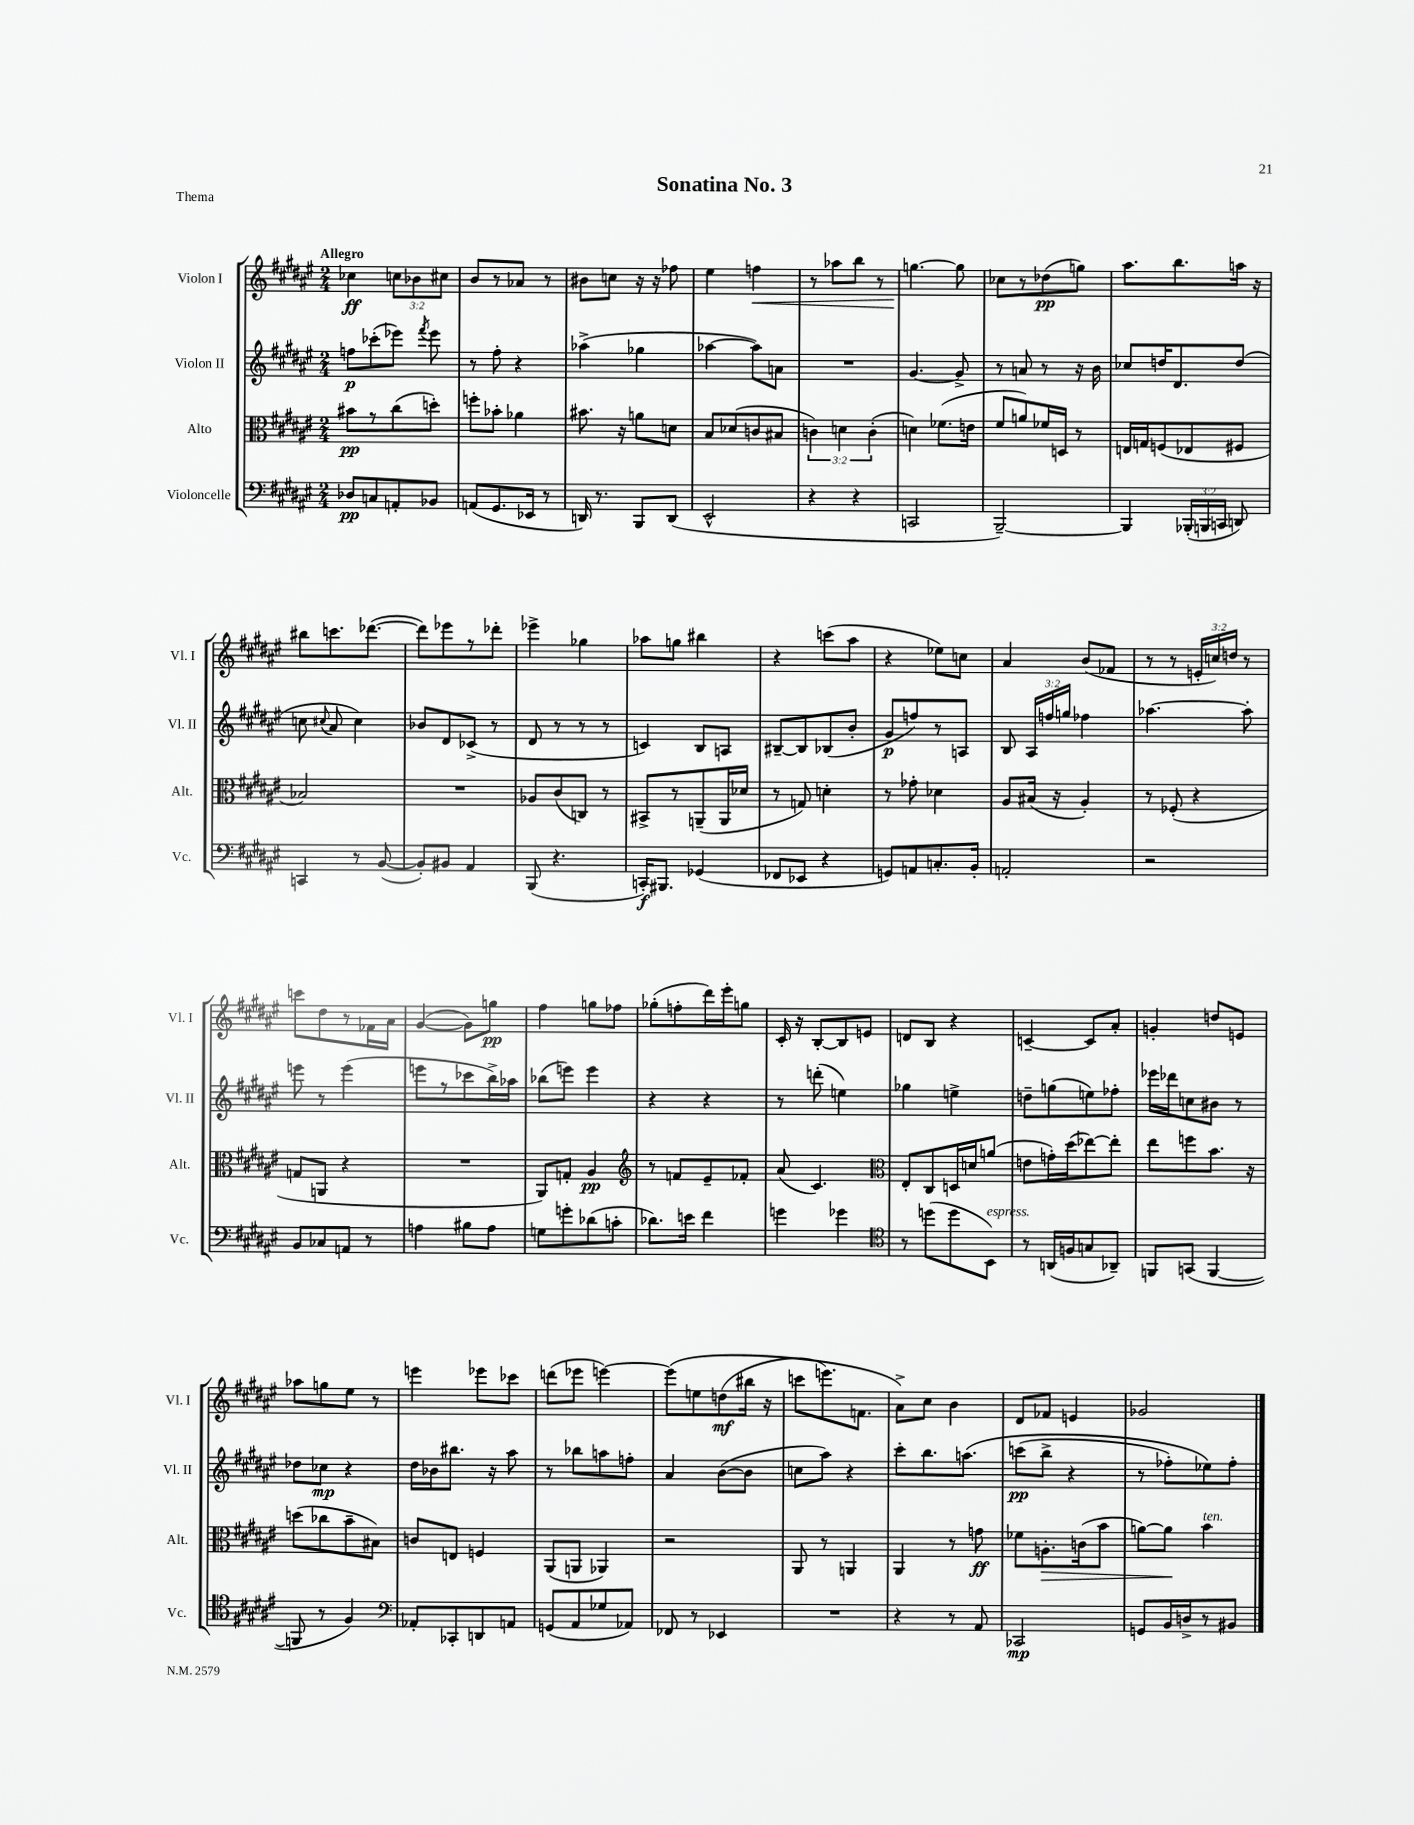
\header { title = "Sonatina No. 3" piece = "Thema" }
<<
\new StaffGroup <<
\new Staff = "s0" \with { instrumentName = "Violon I" shortInstrumentName = "Vl. I" } {
    \clef treble \key fis \major \numericTimeSignature \time 2/4 \override Staff.TupletNumber.text = #tuplet-number::calc-fraction-text \tempo "Allegro"
    \autoBeamOff ces''4\ff \tuplet 3/2 { c''8[ bes'8 cis''8] } |
    b'8[ r8 aes'8] r8 |
    bis'8[ c''8] r16 r16 fes''8 |
    eis''4 f''4\< |
    r8 aes''8[ b''8] r8 |
    g''4.~\! g''8 |
    ces''8[ r8 des''8\pp( g''8]) |
    ais''8.[ b''8. a''16] r16 |
    bis''8[ c'''8. des'''8.]~( |
    des'''8[) ees'''8 r8 des'''8]-. |
    ees'''4-> ges''4 |
    aes''8[ g''8] bis''4 |
    r4 c'''8[( ais''8] |
    r4 ees''8[) c''8] |
    ais'4 b'8[( fes'8] |
    r8 r8 \tuplet 3/2 { e'16[-. c''16) d''16] } r8 |
    c'''8[ dis''8 r8 fes'16 ais'16] |
    gis'4~( gis'8[) g''8]\pp |
    fis''4 g''8[ fes''8] |
    ges''8[-.( f''8-. dis'''16) eis'''16-. g''8] |
    cis'16-. r16 b8[~-. b8 e'8] |
    d'8[ b8] r4 |
    c'4~-- c'8[ ais'8]-. |
    g'4-. d''8[ e'8] |
    aes''8[ g''8 eis''8] r8 |
    e'''4 ees'''8[ ces'''8] |
    d'''8[( ees'''8] e'''4~) |
    e'''8[\( e''8 d''8\mf( bis''16] r16 |
    c'''8[ e'''8.) f'8.] |
    ais'8[->\) cis''8] b'4 |
    dis'8[ fes'8] e'4 |
    ges'2 \bar "|." |
}
\new Staff = "s1" \with { instrumentName = "Violon II" shortInstrumentName = "Vl. II" } {
    \clef treble \key fis \major \numericTimeSignature \time 2/4 \override Staff.TupletNumber.text = #tuplet-number::calc-fraction-text
    \autoBeamOff f''8[\p ces'''8-.( ees'''8]) \acciaccatura { fis'''8 } ees'''8 |
    r8 fis''8-. r4 |
    aes''4->( ges''4 |
    aes''4~ aes''8[) a'8] |
    R2 |
    gis'4.~ gis'8-> |
    r8 a'8 r8 r16 b'16 |
    ces''8[ d''16 dis'8. d''8]( |
    c''8 \appoggiatura { cis''8 } ais'8 cis''4) |
    bes'8[ dis'8 ces'8]->( r8 |
    dis'8 r8 r8 r8 |
    c'4) b8[ a8] |
    bis8[~-- bis8 bes8( b'8]-. |
    gis'8[\p f''8) r8 a8] |
    b8 \tuplet 3/2 { ais16[ f''16 g''16] } fes''4 |
    aes''4.~ aes''8-. |
    e'''8 r8 e'''4( |
    e'''8[ r8 ces'''8 b''16->) aes''16] |
    bes''8[( e'''8]) e'''4 |
    r4 r4 |
    r8 d'''8-.( e''4) |
    ges''4 e''4-> |
    d''8[-- g''8( e''8) fes''8]-. |
    ees'''16[ des'''16 c''8 bis'8] r8 |
    des''8[ ces''8]\mp r4 |
    dis''16[ bes'16 bis''8.] r16 ais''8 |
    r8 bes''8[ a''8 f''8]-. |
    ais'4 b'8[~( b'8] |
    c''8[ ais''8]) r4 |
    cis'''8[-. b''8. a''8.]\( |
    c'''8[\pp( b''8]-> r4 |
    r8 fes''8[-.) ees''8\) fes''8]-. \bar "|." |
}
\new Staff = "s2" \with { instrumentName = "Alto" shortInstrumentName = "Alt." } {
    \clef alto \key fis \major \numericTimeSignature \time 2/4 \override Staff.TupletNumber.text = #tuplet-number::calc-fraction-text
    \autoBeamOff bis'8[\pp r8 cis''8( d''8]-.) |
    f''8[-. bes'8]-. aes'4 |
    bis'8. r16 a'8[ d'8] |
    b8[ des'8( c'8 bis8] |
    \tuplet 3/2 { c'4) d'4 c'4-.( } |
    d'4) fes'8.[( e'16] |
    fis'8[ a'8) fes'16 d16] r8 |
    e16[ g16 f8( ees8 fis8] |
    bes2) |
    R2 |
    aes8[ cis'8( c8]) r8 |
    bis,8[-> r8 a,8--( a,16 des'16] |
    r8 g8) d'4-. |
    r8 ges'8-. des'4 |
    ais8[ bis16]( r16 ais4-.) |
    r8 fes8-.( r4 |
    g8[ a,8] r4 |
    R2 |
    ais,8[) g8]-. ais4\pp |
    \clef treble r8 f'8[ eis'8-- fes'8]-. |
    ais'8( cis'4.) |
    \clef alto eis8[-. cis8 d16 d'16 a'8]( |
    e'8[ g'16-.) dis''16( ees''8~) ees''8]-. |
    eis''8[ f''8 b'8.] r16 |
    d''8[( ces''8 b'8-- bis8]) |
    c'8[ e8] f4 |
    ais,8[( a,8] aes,4) |
    r2 |
    ais,8 r8 a,4 |
    ais,4 r8 g'8\ff |
    fes'8[ a8.-.\> c'16( b'8] |
    a'8[~) a'8]\! b'4^\markup { \italic "ten." } \bar "|." |
}
\new Staff = "s3" \with { instrumentName = "Violoncelle" shortInstrumentName = "Vc." } {
    \clef bass \key fis \major \numericTimeSignature \time 2/4 \override Staff.TupletNumber.text = #tuplet-number::calc-fraction-text
    \autoBeamOff des8[\pp c8 a,8-. bes,8] |
    a,8[( gis,8. ees,16] r8 |
    d,16) r8. b,,8[ d,8]( |
    eis,2-^ |
    r4 r4 |
    c,2 |
    b,,2~--) |
    b,,4 \tuplet 3/2 { bes,,16[-.( b,,16 c,16] } d,8) |
    c,4 r8 b,8~( |
    b,8[-.) bis,8] ais,4 |
    b,,8( r4. |
    c,16[-.\f) bis,,8.] ges,4( |
    fes,8[ ees,8] r4 |
    g,8[) a,8 c8.-. b,16]-. |
    a,2-. |
    r2 |
    b,8[ ces8 a,8] r8 |
    a4 bis8[ a8] |
    g8[ g'8-. des'8( c'8]-. |
    des'8.[) e'16] fis'4 |
    g'4 ges'4 |
    \clef tenor r8 d''8[( d''8 b,8]^\markup { \italic "espress." }) |
    r8 a,16[( f16 g8 aes,8]--) |
    f,8[ g,8]( f,4~ |
    f,8 r8 fis4) |
    \clef bass aes,8[-. ces,8-. d,8 a,8] |
    g,8[( ais,8 ges8 aes,8]) |
    fes,8 r8 ees,4 |
    R2 |
    r4 r8 ais,8 |
    ces,2\mp |
    g,8[ b,16 d16-> r8 bis,8] \bar "|." |
}
>>
>>
\layout { \context { \Score \remove "Bar_number_engraver" } }
